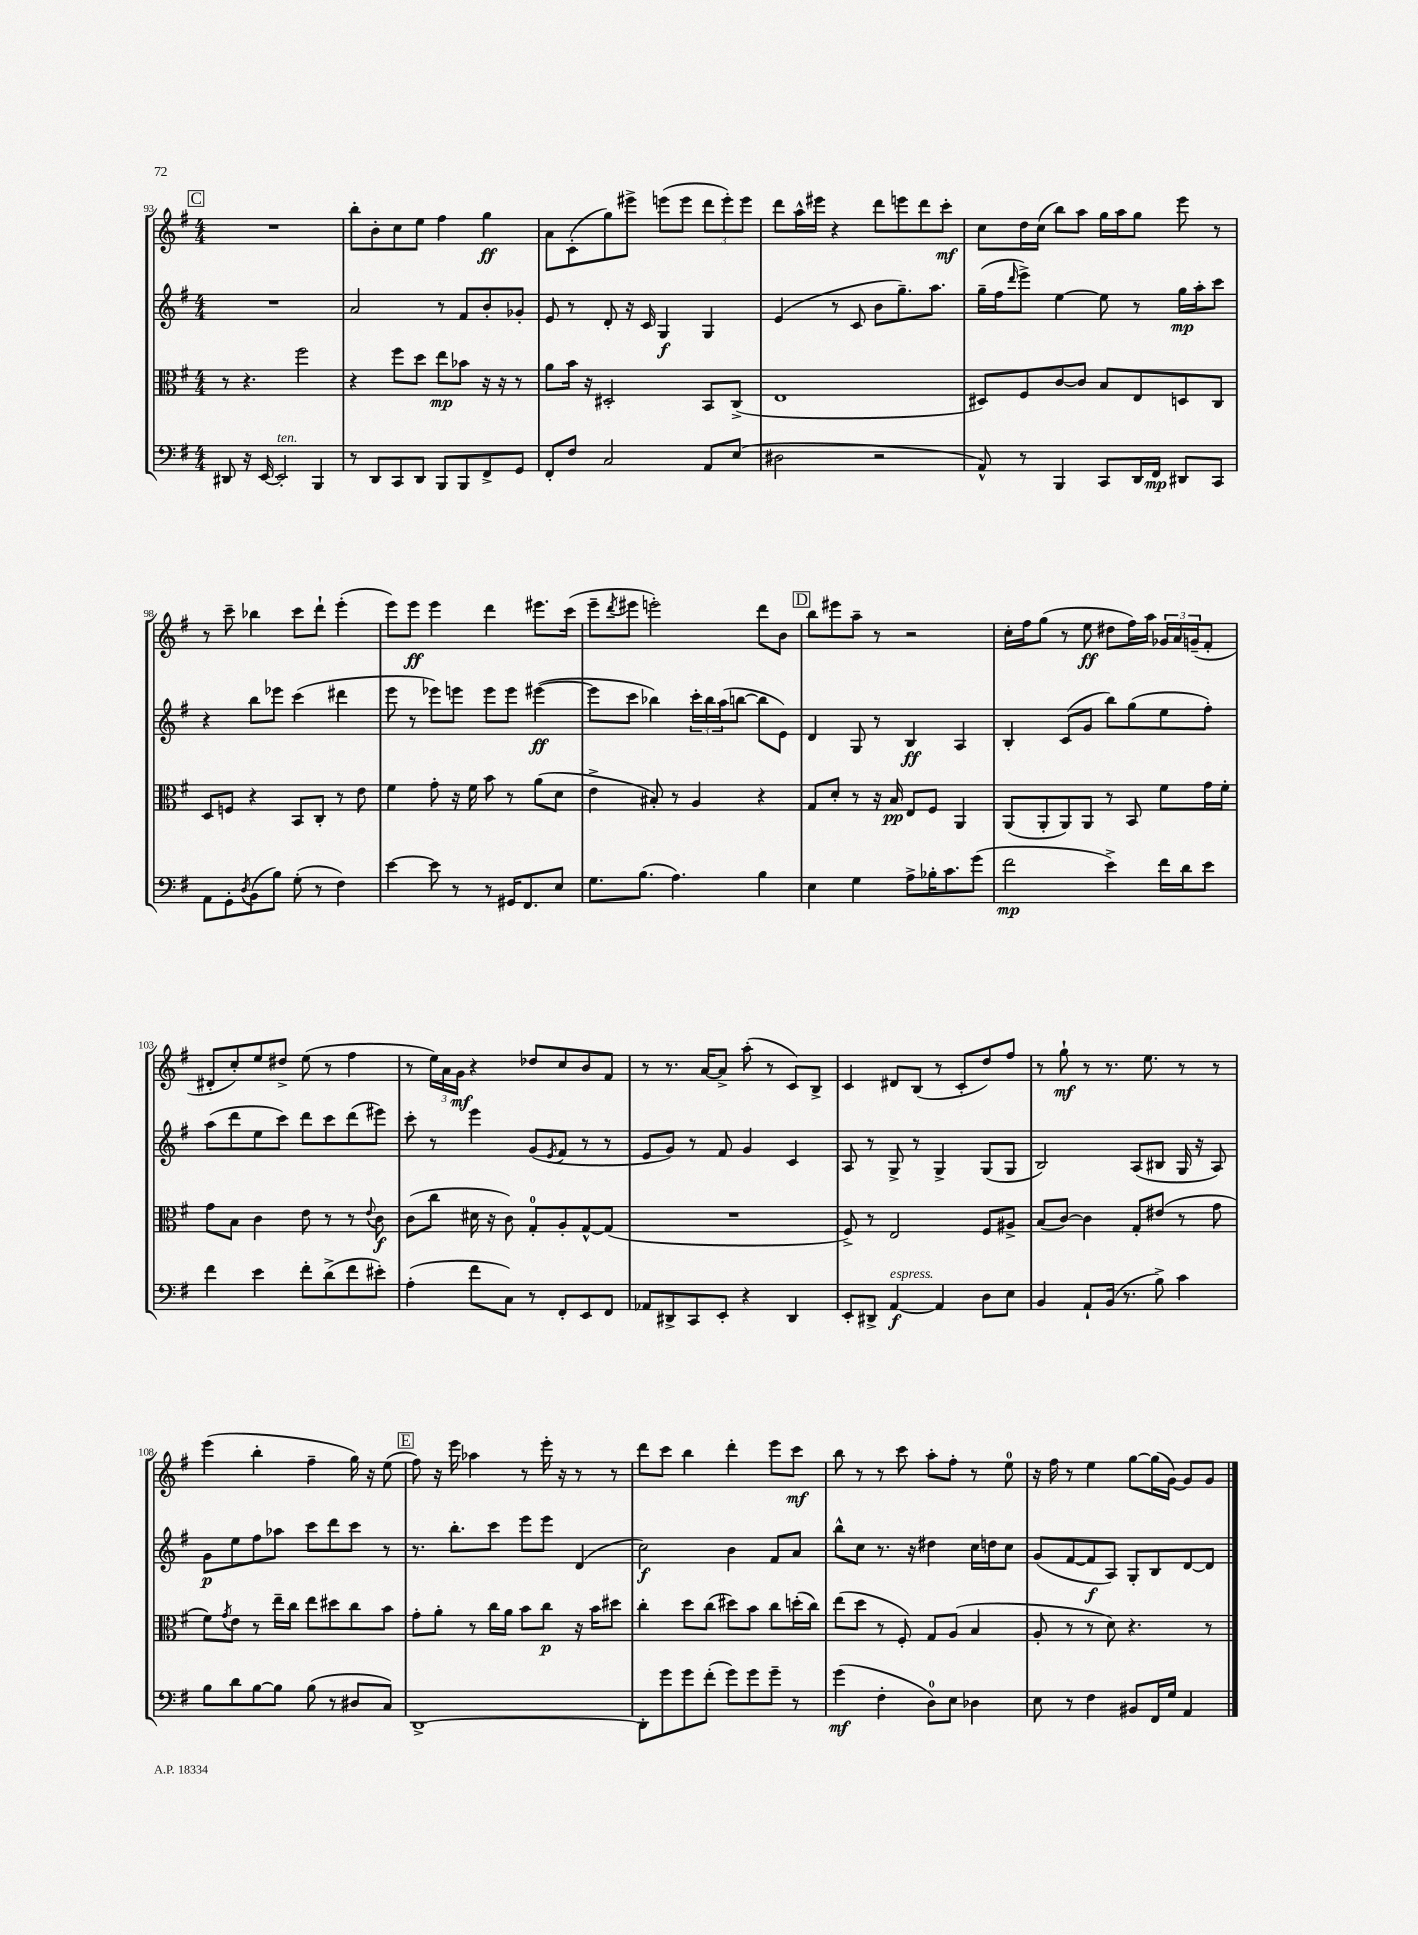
<<
\new StaffGroup <<
\new Staff = "s0" {
    \clef treble \key g \major \numericTimeSignature \time 4/4
    \mark \markup { \box "C" } R1 |
    b''8-. b'8-. c''8 e''8 fis''4 g''4\ff |
    a'8 c'8-.( g''8) eis'''8-> e'''8( e'''8 \tuplet 3/2 { d'''8 e'''8-.) e'''8 } |
    d'''8 a''16-^ eis'''16 r4 d'''8 e'''8 d'''8 c'''8-.\mf |
    c''8 d''16 c''16( b''8) a''8 g''16 a''16 g''8 e'''8 r8 |
    r8 c'''8-- bes''4 c'''8 d'''8-! e'''4-.( |
    e'''8) e'''8\ff e'''4 d'''4 eis'''8. c'''16( |
    e'''8-- \acciaccatura { d'''8 } eis'''8 e'''2-.) d'''8 b'8 |
    \mark \markup { \box "D" } b''8 eis'''8 a''8-- r8 r2 |
    c''16-. fis''16 g''8( r8 e''8\ff dis''8 fis''16) a''16 \tuplet 3/2 { ges'16 a'16 g'16--( } fis'8-. |
    dis'8-. c''8-.) e''8 dis''8-> e''8( r8 fis''4 |
    r8 \tuplet 3/2 { e''16) a'16 g'16\mf } r4 des''8 c''8 b'8 fis'8 |
    r8 r8. a'16~ a'8-> a''8-.( r8 c'8) b8-> |
    c'4 dis'8 b8( r8 c'8-. d''8) fis''8 |
    r8 g''8-!\mf r8 r8. e''8. r8 r8 |
    e'''4( b''4-. fis''4-- g''16) r16 e''8( |
    \mark \markup { \box "E" } fis''8) r16 e'''16 aes''4 r8 e'''16-. r16 r8 r8 |
    d'''8 c'''8 b''4 d'''4-. e'''8 c'''8\mf |
    b''8 r8 r8 c'''8 a''8-. fis''8-. r8 e''8-0 |
    r16 fis''16 r8 e''4 g''8~ g''16( g'16~) g'8 g'8 \bar "|." |
}
\new Staff = "s1" {
    \clef treble \key g \major \numericTimeSignature \time 4/4
    \mark \markup { \box "C" } R1 |
    a'2 r8 fis'8 b'8-. ges'8-. |
    e'8 r8 d'8-. r16 c'16 g4\f g4 |
    e'4( r8 c'8 b'8 g''8.--) a''8. |
    g''16--( fis''16 \grace { d'''16 } e'''8->) e''4~ e''8 r8 g''16\mp a''16-. c'''8 |
    r4 b''8 ees'''8 c'''4( dis'''4 |
    e'''8 r8 ees'''8) e'''8 e'''8 e'''8 eis'''4~\ff( |
    eis'''8 c'''8 bes''4) \tuplet 3/2 { c'''16-. bes''16 a''16( } b''8~ b''8 e'8) |
    \mark \markup { \box "D" } d'4 g8 r8 b4\ff a4 |
    b4-. c'8( g'8 b''8) g''8( e''8 fis''8-.) |
    a''8( d'''8 e''8 c'''8) d'''8 c'''8 d'''8( eis'''8) |
    c'''8-. r8 e'''4 g'8( \acciaccatura { e'8 } fis'8 r8 r8 |
    e'8 g'8) r8 fis'8 g'4 c'4 |
    a8 r8 g8-> r8 g4-> g8( g8 |
    b2) a8( bis8 g16 r16 a8) |
    g'8\p e''8 fis''8 aes''8 c'''8 d'''8 c'''8 r8 |
    \mark \markup { \box "E" } r8. b''8.-. c'''8 e'''8 e'''8 d'4( |
    c''2\f) b'4 fis'8 a'8 |
    b''8-^ c''8 r8. r16 dis''4 c''16 d''16 c''8 |
    g'8( fis'8~ fis'8\f a8) g8-. b8 d'8~ d'8 \bar "|." |
}
\new Staff = "s2" {
    \clef alto \key g \major \numericTimeSignature \time 4/4
    \mark \markup { \box "C" } r8 r4. fis''2 |
    r4 fis''8 d''8 e''8\mp bes'8 r16 r16 r8 |
    a'8 b'16 r16 dis2-. b,8 c8->( |
    e1 |
    dis8) fis8 c'8~ c'8 b8 e8 d8 c8 |
    d8 f8 r4 b,8 c8-. r8 e'8 |
    fis'4 g'8-. r16 fis'16 b'8 r8 a'8( d'8 |
    e'4-> bis8-.) r8 a4 r4 |
    \mark \markup { \box "D" } g8 d'8-. r8 r16 b16\pp e8 fis8 a,4 |
    a,8( a,8-. a,8) a,8 r8 b,8 fis'8 g'16 fis'16-. |
    g'8 b8 c'4 e'8 r8 r8 \appoggiatura { e'8 } c'8\f |
    c'8( c''8 dis'16 r16 c'8) g8-0-. a8-. g8~-^ g8( |
    R1 |
    fis8->) r8 e2 fis8 ais8-> |
    b8( c'8~) c'4 g8-. eis'8( r8 g'8 |
    fis'8) \acciaccatura { g'8 } e'8 r8 e''16-- c''16 e''8 dis''8 c''8 b'8 |
    \mark \markup { \box "E" } g'8-. a'8-. r8 c''16 a'16 b'8 c''8\p r16 b'16 dis''8 |
    c''4-. d''8 c''8( dis''8) b'8 c''8 d''16-.( c''16) |
    e''8( d''8 r8 fis8-.) g8 a8( b4 |
    a8-. r8 r8 d'8) r4. r8 \bar "|." |
}
\new Staff = "s3" {
    \clef bass \key g \major \numericTimeSignature \time 4/4
    \mark \markup { \box "C" } dis,8 r16 e,16~ e,2-.^\markup { \italic "ten." } b,,4 |
    r8 d,8 c,8 d,8 b,,8 b,,8 fis,8-> g,8 |
    fis,8-. fis8 c2 a,8 e8( |
    dis2 r2 |
    a,8-^) r8 b,,4 c,8 d,16 fis,16\mp dis,8 c,8 |
    a,8 g,8-. \acciaccatura { d8 } b,8( b8) g8-.( r8 fis4) |
    e'4~ e'8 r8 r8 gis,16 fis,8. e8 |
    g8. b8.( a4.) b4 |
    \mark \markup { \box "D" } e4 g4 a8-> bes16-. c'8. g'8( |
    fis'2\mp e'4->) fis'16 d'16 e'8 |
    fis'4 e'4 fis'8-. d'8->( fis'8 eis'8-.) |
    a4-.( fis'8 c8) r8 fis,8-. e,8 fis,8 |
    aes,8 dis,8-> c,8 e,8-. r4 dis,4 |
    e,8-. dis,8-> a,4~\f^\markup { \italic "espress." } a,4 d8 e8 |
    b,4 a,8-! b,16( r8. b8->) c'4 |
    b8 d'8 b8~ b8 b8( r8 dis8 c8) |
    \mark \markup { \box "E" } d,1~-> |
    d,8-. g'8 g'8 fis'8-.( g'8) g'8 g'8-- r8 |
    g'4\mf( fis4-. d8-0) e8 des4 |
    e8 r8 fis4 bis,8 fis,16 g16 a,4 \bar "|." |
}
>>
>>
\layout { \context { \Score currentBarNumber = #93 } }
